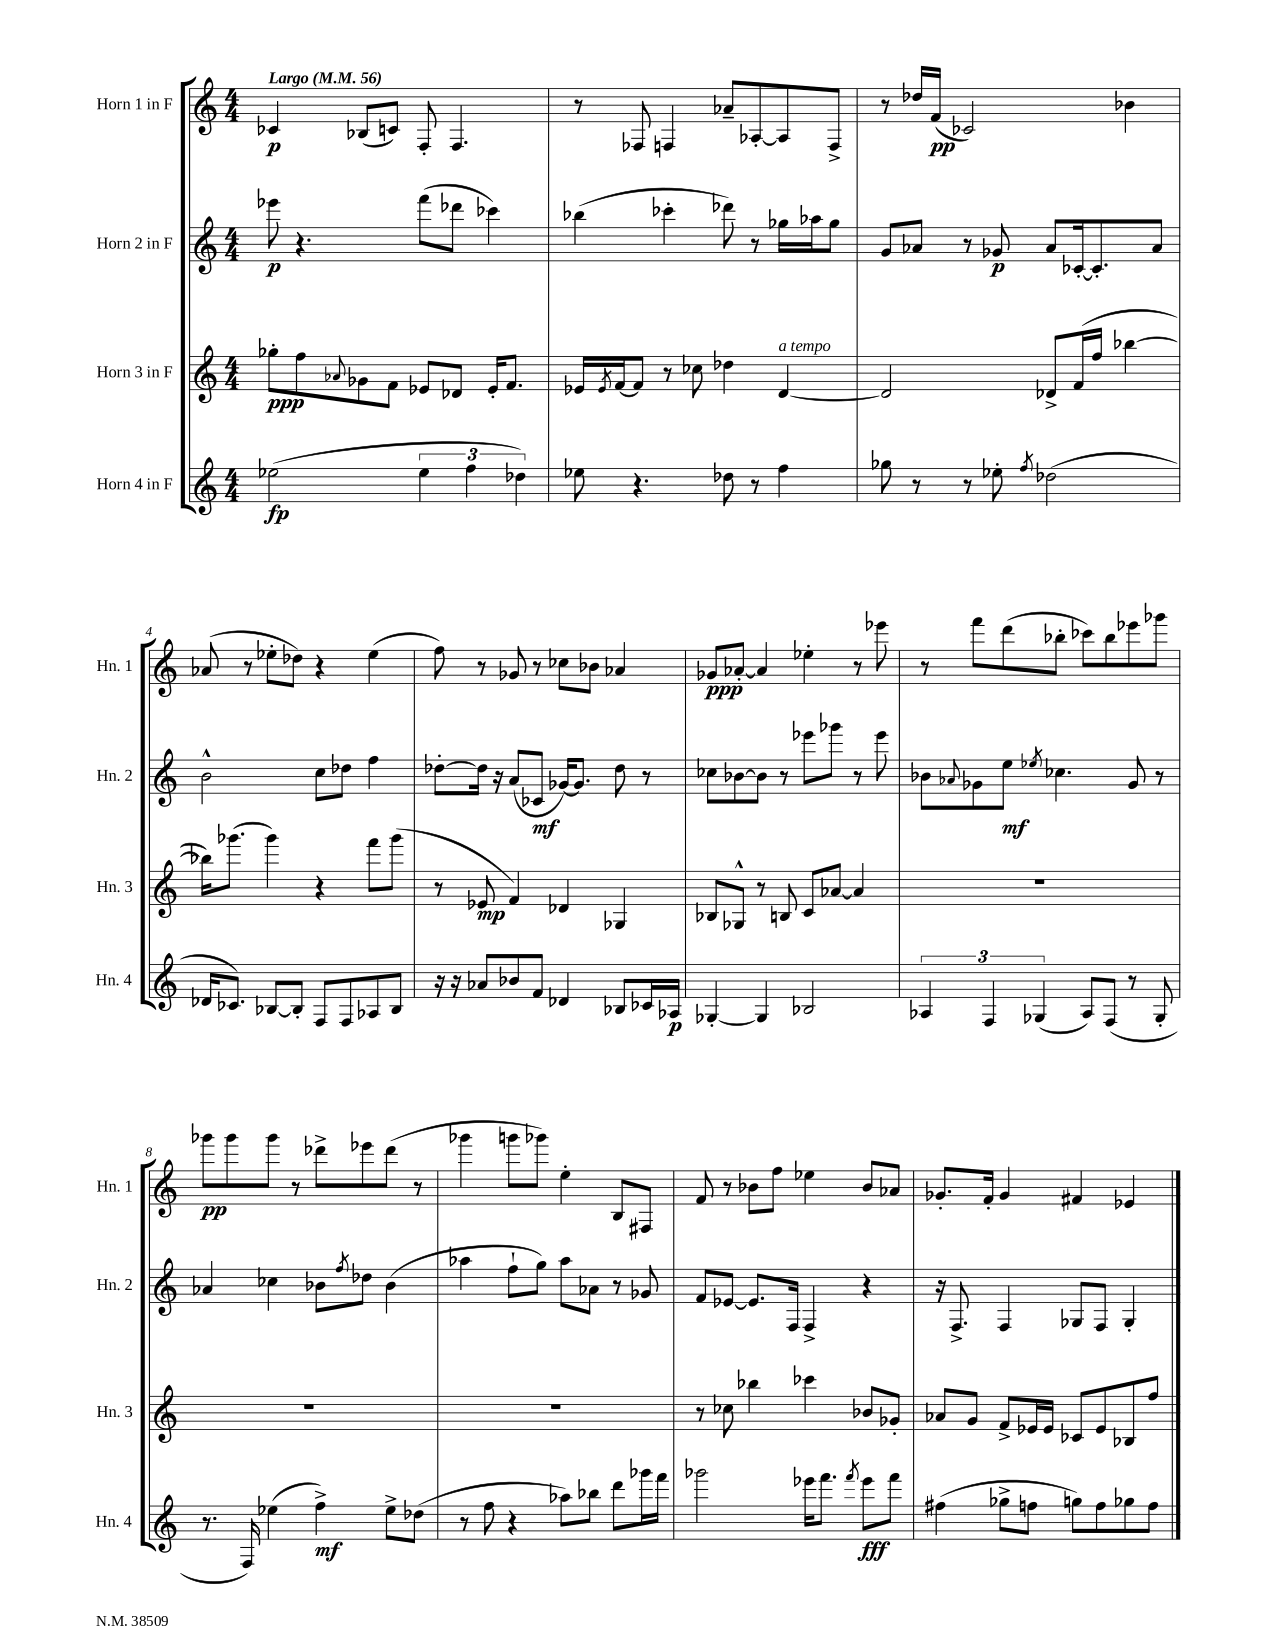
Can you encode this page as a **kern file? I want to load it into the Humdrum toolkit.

**kern	**dynam	**kern	**dynam	**kern	**dynam	**kern	**dynam
*part4	*part4	*part3	*part3	*part2	*part2	*part1	*part1
*staff4	*staff4	*staff3	*staff3	*staff2	*staff2	*staff1	*staff1
*I"Horn 4 in F	*	*I"Horn 3 in F	*	*I"Horn 2 in F	*	*I"Horn 1 in F	*
*I'Hn. 4	*	*I'Hn. 3	*	*I'Hn. 2	*	*I'Hn. 1	*
*clefG2	*	*clefG2	*	*clefG2	*	*clefG2	*
*k[]	*	*k[]	*	*k[]	*	*k[]	*
*M4/4	*	*M4/4	*	*M4/4	*	*M4/4	*
*MM56	*	*MM56	*	*MM56	*	*MM56	*
=1	=1	=1	=1	=1	=1	=1	=1
!	!	!	!	!	!	!LO:TX:a:B:t=Largo	!
(2ee-X\	fp	8gg-X'\L	ppp	8eee-X\	p	4c-X/	p
.	.	8ff\	.	4.r	.	.	.
.	.	8qqa-X/	.	.	.	.	.
.	.	8g-X\	.	.	.	(8B-X/L	.
.	.	8f\J	.	.	.	8cn/J)	.
6ee-\	.	8e-X/L	.	(8fff\L	.	8F'/	.
.	.	8d-X/J	.	8ddd-X\J	.	4.F/	.
6ff\	.	.	.	.	.	.	.
.	.	16e-'/KL	.	4ccc-X\)	.	.	.
.	.	8.f/J	.	.	.	.	.
6dd-X\)	.	.	.	.	.	.	.
=2	=2	=2	=2	=2	=2	=2	=2
8ee-X\	.	16e-X/LL	.	(4bb-X\	.	8r	.
.	.	8qe-/	.	.	.	.	.
.	.	[16f/J	.	.	.	.	.
4.r	.	8f/J]	.	.	.	8F-X/	.
.	.	8r	.	4ccc-X'\	.	4Fn/	.
.	.	8cc-X\	.	.	.	.	.
8dd-X\	.	4dd-X\	.	8ddd-X\)	.	8a-X~/L	.
8r	.	.	.	8r	.	[8A-X'/	.
!	!	!LO:TX:a:i:t=a tempo	!	!	!	!	!
4ff\	.	[4d/	.	16gg-X\LL	.	8A-/]	.
.	.	.	.	16aa-X\J	.	.	.
.	.	.	.	8gg-\J	.	8F^/J	.
=3	=3	=3	=3	=3	=3	=3	=3
8gg-X\	.	2d/]	.	8g/L	.	8r	.
8r	.	.	.	8a-X/J	.	16dd-X/LL	.
.	.	.	.	.	.	(16f/JJ	pp
8r	.	.	.	8r	.	2c-X/)	.
8ee-X'\	.	.	.	8g-X/	p	.	.
8qff/	.	.	.	.	.	.	.
(2dd-X\	.	8d-X^/L	.	8a-/L	.	.	.
.	.	(16f/L	.	[16c-X'/k	.	.	.
.	.	16ff/JJ	.	8.c-'/]	.	.	.
.	.	[4bb-X\	.	.	.	4b-X\	.
.	.	.	.	8a-/J	.	.	.
!!LO:LB:g=z
=4	=4	=4	=4	=4	=4	=4	=4
16d-X/KL	.	16bb-X\KL])	.	2b^^\	.	(8a-X/	.
8.c-X/J)	.	(8.ggg-X\J	.	.	.	.	.
.	.	.	.	.	.	8r	.
[8B-X/L	.	4ggg-\)	.	.	.	8ee-X'\L	.
8B-'/J]	.	.	.	.	.	8dd-X\J)	.
8F/L	.	4r	.	8cc\L	.	4r	.
8F/	.	.	.	8dd-X\J	.	.	.
8A-X/	.	8fff\L	.	4ff\	.	(4ee-\	.
8B-/J	.	(8ggg-\J	.	.	.	.	.
=5	=5	=5	=5	=5	=5	=5	=5
16r	.	8r	.	[8dd-X'\L	.	8ff\)	.
16r	.	.	.	.	.	.	.
8a-X/L	.	8e-X/	mp	16dd-\Jk]	.	8r	.
.	.	.	.	16r	.	.	.
8b-X/	.	4f/)	.	(8a/L	.	8g-X/	.
8f/J	.	.	.	8c-X/J	mf	8r	.
4d-X/	.	4d-X/	.	[16g-X/KL)	.	8cc-X\L	.
.	.	.	.	8.g-/J]	.	.	.
.	.	.	.	.	.	8b-X\J	.
8B-X/L	.	4G-X/	.	8dd-\	.	4a-X/	.
16c-X/L	.	.	.	8r	.	.	.
16A-X/JJ	p	.	.	.	.	.	.
=6	=6	=6	=6	=6	=6	=6	=6
[4G-X'/	.	8B-X/L	.	8cc-X\L	.	8g-X/L	ppp
.	.	8G-X^^/J	.	[8b-X\	.	[8a-X'/J	.
4G-/]	.	8r	.	8b-\J]	.	4a-/]	.
.	.	8Bn/	.	8r	.	.	.
2B-X/	.	8c/L	.	8eee-X\L	.	4ee-X'\	.
.	.	[8a-X/J	.	8ggg-X\J	.	.	.
.	.	4a-/]	.	8r	.	8r	.
.	.	.	.	8eee-\	.	8eee-X\	.
=7	=7	=7	=7	=7	=7	=7	=7
6A-X/	.	1r	.	8b-X\L	.	8r	.
.	.	.	.	8qqa-X/	.	.	.
.	.	.	.	8g-X\	.	8fff\L	.
6F/	.	.	.	.	.	.	.
.	.	.	.	8ee\J	mf	(8ddd\	.
(6G-X/	.	.	.	.	.	.	.
.	.	.	.	8qee-X/	.	.	.
.	.	.	.	4.cc-X\	.	8bb-X'\J	.
8A-/L)	.	.	.	.	.	8ccc-X\L)	.
(8F/J	.	.	.	.	.	8bb-\	.
8r	.	.	.	8g-/	.	8eee-X\	.
8G-'/	.	.	.	8r	.	8ggg-X\J	.
!!LO:LB:g=z
=8	=8	=8	=8	=8	=8	=8	=8
8.r	.	1r	.	4a-X/	.	8ggg-X\L	pp
.	.	.	.	.	.	8ggg-\	.
16F/)	.	.	.	.	.	.	.
(4ee-X\	.	.	.	4cc-X\	.	8ggg-\J	.
.	.	.	.	.	.	8r	.
4ff^\)	mf	.	.	8b-X\L	.	8ddd-X^\L	.
.	.	.	.	8qff/	.	.	.
.	.	.	.	8dd-X\J	.	8eee-X\	.
8ee-^\L	.	.	.	(4b-\	.	(8ddd-\J	.
(8dd-X\J	.	.	.	.	.	8r	.
=9	=9	=9	=9	=9	=9	=9	=9
8r	.	1r	.	4aa-X\	.	4ggg-X\	.
8ff\	.	.	.	.	.	.	.
4r	.	.	.	8ff`\L	.	8gggn\L	.
.	.	.	.	8gg\J)	.	8ggg-X\J)	.
8aa-X\L)	.	.	.	8aa-\L	.	4ee'\	.
8bb-X\J	.	.	.	8a-X\J	.	.	.
8ddd\L	.	.	.	8r	.	8B/L	.
16ggg-X\L	.	.	.	8g-X/	.	8F#X/J	.
16fff\JJ	.	.	.	.	.	.	.
=10	=10	=10	=10	=10	=10	=10	=10
2ggg-X\	.	8r	.	8f/L	.	8f/	.
.	.	8cc-X\	.	[8e-X/J	.	8r	.
.	.	4bb-X\	.	8.e-/L]	.	8b-X\L	.
.	.	.	.	.	.	8ff\J	.
.	.	.	.	16F/Jk	.	.	.
16eee-X\KL	.	4ccc-X\	.	4F^/	.	4ee-X\	.
8.fff\J	.	.	.	.	.	.	.
8qfff/	.	.	.	.	.	.	.
8eee-\L	fff	8b-X/L	.	4r	.	8b-/L	.
8fff\J	.	8g-X'/J	.	.	.	8a-X/J	.
=11	=11	=11	=11	=11	=11	=11	=11
(4ff#X\	.	8a-X/L	.	16r	.	8.g-X'/L	.
.	.	.	.	8.F^/	.	.	.
.	.	8g/J	.	.	.	.	.
.	.	.	.	.	.	16f'/Jk	.
8gg-X^\L	.	8f^/L	.	4F/	.	4g-/	.
8ffn\J	.	16e-X/L	.	.	.	.	.
.	.	16e-/JJ	.	.	.	.	.
8ggn\L)	.	8c-X/L	.	8G-X/L	.	4f#X/	.
8ff\	.	8e-/	.	8F/J	.	.	.
8gg-X\	.	8B-X/	.	4G-'/	.	4e-X/	.
8ff\J	.	8ff/J	.	.	.	.	.
==	==	==	==	==	==	==	==
*-	*-	*-	*-	*-	*-	*-	*-
